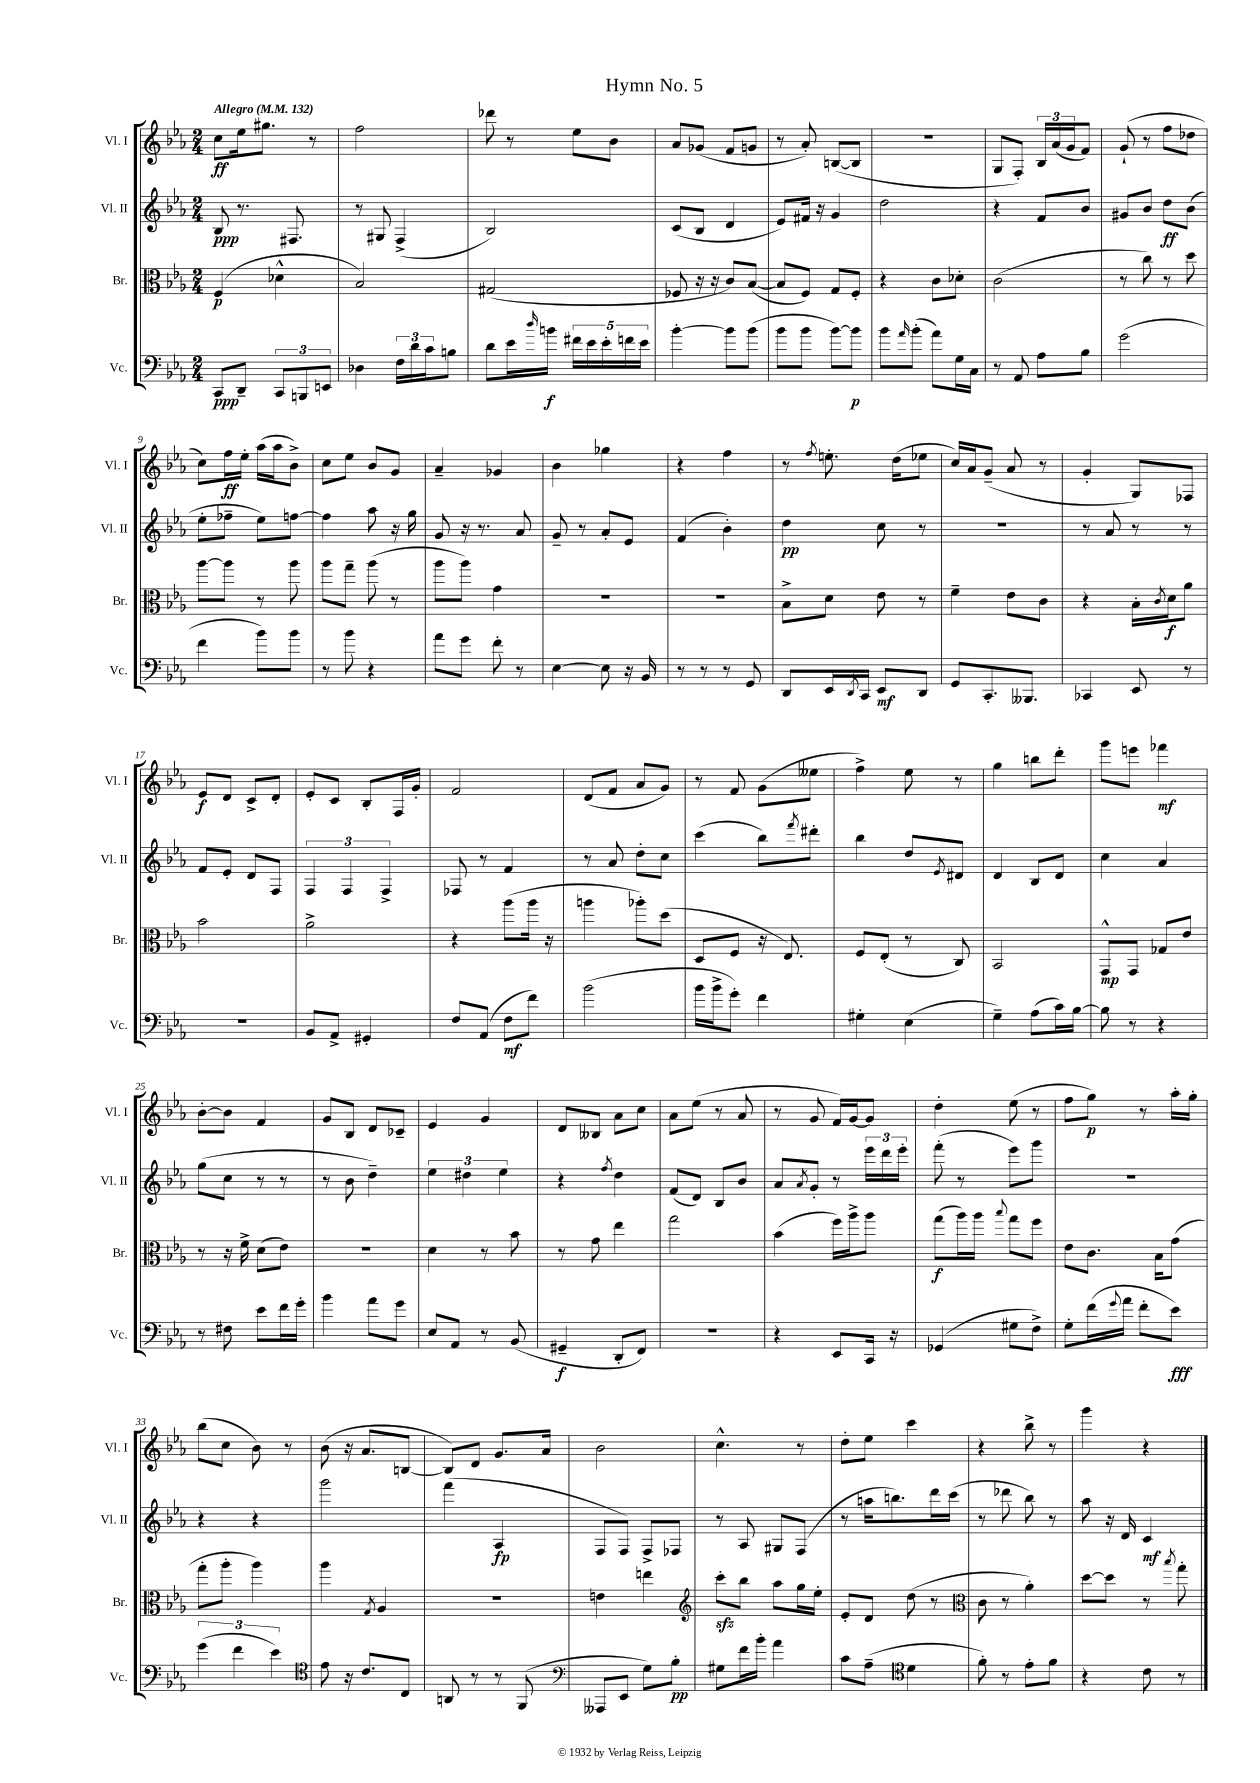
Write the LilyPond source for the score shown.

\header { title = "Hymn No. 5" }
<<
\new StaffGroup <<
\new Staff = "s0" \with { instrumentName = "Vl. I" shortInstrumentName = "Vl. I" } {
    \clef treble \key ees \major \numericTimeSignature \time 2/4 \tempo "Allegro" 4 = 132
    c''8\ff ees''16 gis''8. r8 |
    f''2 |
    des'''8 r8 ees''8 bes'8 |
    aes'8 ges'8( f'8 g'8 |
    r8 aes'8-.) b8~( b8 |
    r2 |
    g8 f8-.) \tuplet 3/2 { bes16 aes'16( g'16 } f'8) |
    g'8-!( r8 f''8 des''8 |
    c''8) f''16\ff ees''16-. aes''16( aes''16 bes'8->) |
    c''8 ees''8 bes'8 g'8 |
    aes'4-- ges'4 |
    bes'4 ges''4 |
    r4 f''4 |
    r8 \acciaccatura { f''8 } e''8.-. d''16( ees''8 |
    c''16) aes'16 g'8--( aes'8 r8 |
    g'4-. g8) fes8 |
    ees'8\f d'8 c'8-> d'8-. |
    ees'8-. c'8 bes8-. f16 g'16-. |
    f'2 |
    d'8( f'8 aes'8 g'8) |
    r8 f'8 g'8( eeses''8 |
    f''4->) ees''8 r8 |
    g''4 b''8 d'''8-. |
    g'''8 e'''8 fes'''4\mf |
    bes'8~-. bes'8 f'4 |
    g'8 bes8 d'8 ces'8-- |
    ees'4 g'4 |
    d'8 beses8 aes'8 c''8 |
    aes'8 ees''8( r8 aes'8 |
    r8 g'8 f'16) g'16~ g'8 |
    d''4-. ees''8( r8 |
    f''8 g''8\p) r8 aes''16-. g''16-. |
    bes''8( c''8 bes'8) r8 |
    bes'8( r16 aes'8. b8~ |
    b8) d'8 g'8. aes'16 |
    bes'2 |
    c''4.-^ r8 |
    d''8-. ees''8 c'''4 |
    r4 bes''8-> r8 |
    g'''4 r4 \bar "|." |
}
\new Staff = "s1" \with { instrumentName = "Vl. II" shortInstrumentName = "Vl. II" } {
    \clef treble \key ees \major \numericTimeSignature \time 2/4
    bes8\ppp r8. fis8. |
    r8 gis8 f4->( |
    bes2) |
    c'8( bes8 d'4 |
    ees'8) fis'16 r16 g'4 |
    d''2 |
    r4 f'8 bes'8 |
    gis'8 bes'8 d''8\ff bes'8( |
    ees''8-. fes''8-- ees''8) f''8~ |
    f''4 aes''8 r16 g''16 |
    g'8 r16 r8. aes'8 |
    g'8-- r8 aes'8-. ees'8 |
    f'4( bes'4-.) |
    d''4\pp c''8 r8 |
    r2 |
    r8 aes'8 r8 r8 |
    f'8 ees'8-. d'8 f8 |
    \tuplet 3/2 { f4 f4 f4-> } |
    fes8 r8 f'4 |
    r8 aes'8 d''8-. c''8 |
    c'''4( bes''8) \acciaccatura { f'''8 } dis'''8-. |
    bes''4 d''8 \acciaccatura { ees'8 } dis'8 |
    d'4 bes8 d'8 |
    c''4 aes'4 |
    g''8( c''8 r8 r8 |
    r8 bes'8 d''4--) |
    \tuplet 3/2 { ees''4 dis''4 ees''4 } |
    r4 \acciaccatura { f''8 } d''4 |
    f'8( d'8) bes8 bes'8 |
    aes'8 \acciaccatura { aes'8 } g'8-. r8 \tuplet 3/2 { ees'''16 d'''16 ees'''16-. } |
    f'''8-.( r8 ees'''8) g'''8 |
    R2 |
    r4 r4 |
    g'''2 |
    f'''4( aes4\fp |
    f8 f8) f8-> fes8 |
    r8 aes8 gis8 f8( |
    r8 a''16 b''8.) d'''16 c'''16( |
    r8 des'''8 bes''8) r8 |
    aes''8 r16 d'16 c'4\mf \bar "|." |
}
\new Staff = "s2" \with { instrumentName = "Br." shortInstrumentName = "Br." } {
    \clef alto \key ees \major \numericTimeSignature \time 2/4
    f4\p( des'4-^ |
    bes2) |
    gis2( |
    fes8 r16 r16 c'8) bes8~( |
    bes8 f8) g8 f8-. |
    r4 c'8 des'8-. |
    c'2( |
    r8 c''8) r8 d''8 |
    aes''8~ aes''8 r8 aes''8 |
    aes''8 g''8-- aes''8( r8 |
    aes''8 aes''8) g'4 |
    R2 |
    R2 |
    bes8-> d'8 ees'8 r8 |
    f'4-- ees'8 c'8 |
    r4 bes16-. \acciaccatura { c'8 } d'16\f aes'8 |
    bes'2 |
    aes'2-> |
    r4 aes''8( aes''16 r16 |
    a''4 aes''8-.) d''8( |
    d8 f8 r16 ees8.) |
    f8 ees8-.( r8 c8) |
    bes,2 |
    g,8-^\mp g,8 ges8 ees'8 |
    r8 r16 f'16-> d'8( ees'8) |
    R2 |
    d'4 r8 bes'8 |
    r8 g'8 ees''4 |
    g''2 |
    bes'4( f''16) aes''16-> aes''8 |
    g''8\f( aes''16) aes''16 \appoggiatura { bes''8 } g''8 f''8 |
    ees'8 c'8. bes16 g'8( |
    g''8-. aes''8-. aes''4) |
    aes''4 \acciaccatura { g8 } aes4 |
    r2 |
    e'4 e''4 |
    \clef treble c'''8-.\sfz bes''8 aes''8 g''16 ees''16-. |
    ees'8-. d'8 d''8( r8 |
    \clef alto c'8 r8 aes'4-.) |
    d''8~ d''8 r8 \acciaccatura { bes''8 } g''8-. \bar "|." |
}
\new Staff = "s3" \with { instrumentName = "Vc." shortInstrumentName = "Vc." } {
    \clef bass \key ees \major \numericTimeSignature \time 2/4
    c,8\ppp d,8-- \tuplet 3/2 { c,8 b,,8 e,8 } |
    des4 \tuplet 3/2 { f16 d'16 c'16 } b8 |
    d'8 ees'16 \grace { d''16 } b'16\f \tuplet 5/4 { fis'16 ees'16 ees'16-. f'16 ees'16 } |
    bes'4~-. bes'8 bes'8( |
    bes'8 bes'8 bes'8~) bes'8\p |
    bes'8 \grace { aes'16 } bes'8-.( aes'8) g16 c16 |
    r8 aes,8 aes8 bes8 |
    g'2( |
    f'4 bes'8) bes'8 |
    r8 bes'8 r4 |
    aes'8 g'8 f'8-. r8 |
    ees4~ ees8 r16 bes,16 |
    r8 r8 r8 g,8 |
    d,8 ees,16 \acciaccatura { d,8 } c,16 ees,8\mf d,8 |
    g,8 c,8.-. beses,,8. |
    ces,4 ees,8 r8 |
    R2 |
    bes,8 aes,8-> gis,4-. |
    f8 aes,8( f8\mf f'8) |
    bes'2( |
    bes'16 bes'16-> g'8-.) f'4 |
    gis4-. ees4( |
    g4--) aes8( c'16) bes16~ |
    bes8 r8 r4 |
    r8 fis8 ees'8 f'16 g'16-. |
    bes'4 aes'8 g'8 |
    ees8 aes,8 r8 bes,8( |
    gis,4--\f d,8-. f,8) |
    r2 |
    r4 ees,8 c,16 r16 |
    ges,4( gis8 f8->) |
    g8-. f'16( \appoggiatura { g'8 } aes'16 f'8-. ees'8\fff) |
    \tuplet 3/2 { g'4( f'4 ees'4) } |
    \clef tenor ees'8 r16 c'8. c8 |
    a,8 r8 r8 f,8( |
    \clef bass aeses,,8 ees,8 g8) bes8-.\pp |
    gis8 f'16 bes'16-. aes'4 |
    c'8 aes8--( \clef tenor d'4 |
    f'8-.) r8 ees'8-. f'8 |
    r4 c'8 r8 \bar "|." |
}
>>
>>
